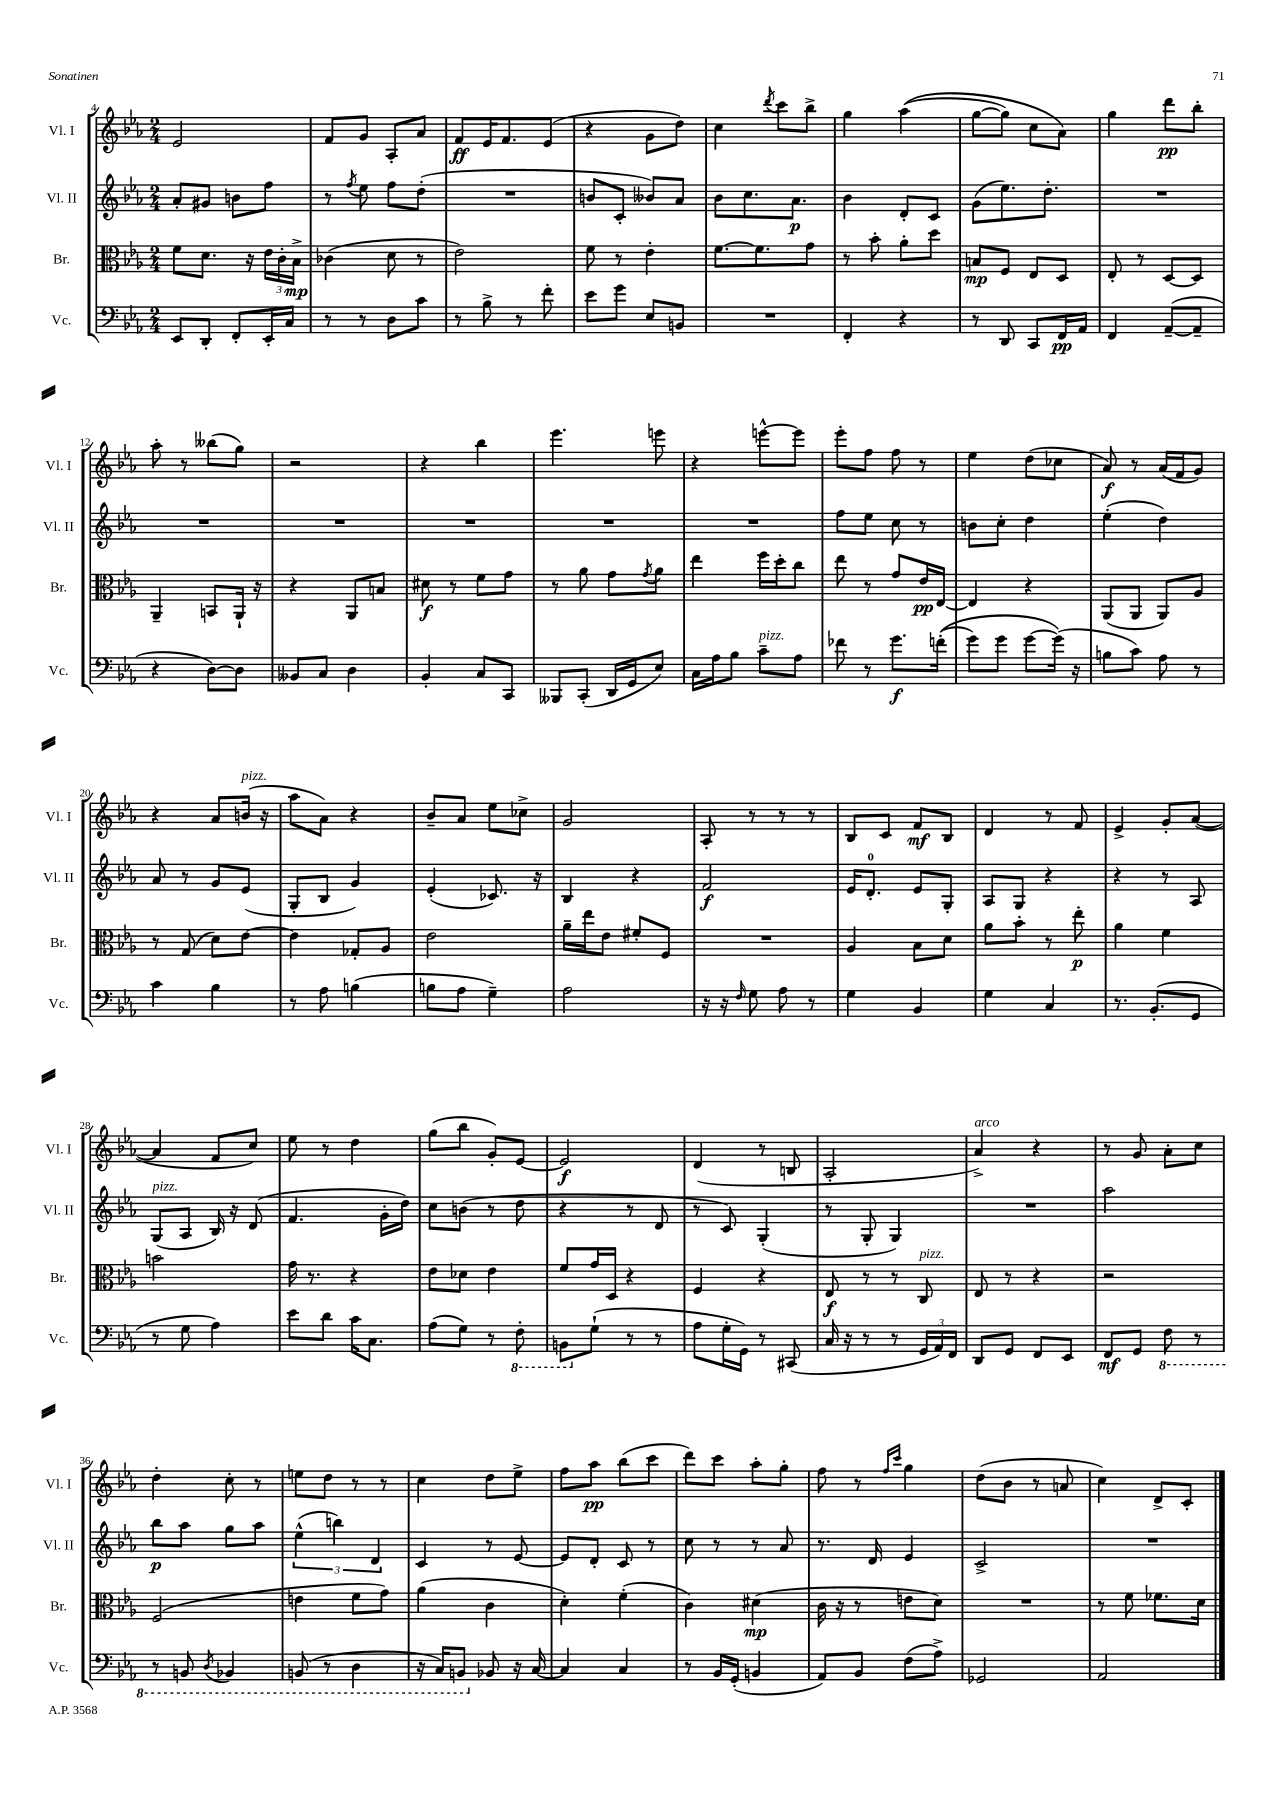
<<
\new StaffGroup <<
\new Staff = "s0" \with { instrumentName = "Vl. I" shortInstrumentName = "Vl. I" } {
    \clef treble \key ees \major \numericTimeSignature \time 2/4
    ees'2 |
    f'8 g'8 aes8-. aes'8 |
    f'8\ff ees'16 f'8. ees'8( |
    r4 g'8 d''8) |
    c''4 \acciaccatura { d'''8 } c'''8 bes''8-> |
    g''4 aes''4(\( |
    g''8~ g''8) c''8 aes'8\) |
    g''4 d'''8\pp bes''8-. |
    aes''8-. r8 beses''8( g''8) |
    r2 |
    r4 bes''4 |
    ees'''4. e'''8 |
    r4 e'''8~-^ e'''8 |
    ees'''8-. f''8 f''8 r8 |
    ees''4 d''8( ces''8 |
    aes'8\f) r8 aes'16( f'16 g'8) |
    r4 aes'8 b'16^\markup { \italic "pizz." }( r16 |
    aes''8 aes'8) r4 |
    bes'8-- aes'8 ees''8 ces''8-> |
    g'2 |
    aes8-. r8 r8 r8 |
    bes8 c'8 f'8\mf bes8 |
    d'4 r8 f'8 |
    ees'4-> g'8-. aes'8~( |
    aes'4 f'8 c''8) |
    ees''8 r8 d''4 |
    g''8( bes''8 g'8-.) ees'8~ |
    ees'2\f |
    d'4( r8 b8 |
    aes2-. |
    aes'4->^\markup { \italic "arco" }) r4 |
    r8 g'8 aes'8-. c''8 |
    d''4-. c''8-. r8 |
    e''8 d''8 r8 r8 |
    c''4 d''8 ees''8-> |
    f''8 aes''8\pp bes''8( c'''8 |
    d'''8) c'''8 aes''8-. g''8-. |
    f''8 r8 \grace { f''16 c'''16 } g''4 |
    d''8( bes'8 r8 a'8 |
    c''4) d'8-> c'8-. \bar "|." |
}
\new Staff = "s1" \with { instrumentName = "Vl. II" shortInstrumentName = "Vl. II" } {
    \clef treble \key ees \major \numericTimeSignature \time 2/4
    aes'8-. gis'8 b'8 f''8 |
    r8 \acciaccatura { f''8 } ees''8 f''8 d''8-.( |
    R2 |
    b'8 c'8-. beses'8) aes'8 |
    bes'8 c''8. aes'8.\p |
    bes'4 d'8-. c'8 |
    g'8( ees''8.) d''8.-. |
    R2 |
    R2 |
    R2 |
    R2 |
    R2 |
    R2 |
    f''8 ees''8 c''8 r8 |
    b'8 c''8-. d''4 |
    ees''4-.( d''4) |
    aes'8 r8 g'8 ees'8( |
    g8-. bes8 g'4) |
    ees'4-.( ces'8.) r16 |
    bes4 r4 |
    f'2\f |
    ees'16 d'8.-0-. ees'8 g8-. |
    aes8 g8 r4 |
    r4 r8 aes8 |
    g8^\markup { \italic "pizz." }( aes8 bes16) r16 d'8( |
    f'4. g'16-. d''16) |
    c''8 b'8( r8 d''8 |
    r4 r8 d'8 |
    r8 c'8) g4-.( |
    r8 g8-. g4) |
    R2 |
    aes''2 |
    bes''8\p aes''8 g''8 aes''8 |
    \tuplet 3/2 { ees''4-^( b''4) d'4 } |
    c'4 r8 ees'8~ |
    ees'8 d'8-. c'8 r8 |
    c''8 r8 r8 aes'8 |
    r8. d'16 ees'4 |
    c'2-> |
    R2 \bar "|." |
}
\new Staff = "s2" \with { instrumentName = "Br." shortInstrumentName = "Br." } {
    \clef alto \key ees \major \numericTimeSignature \time 2/4
    f'8 d'8. r16 \tuplet 3/2 { ees'16 c'16-. bes16->\mp } |
    ces'4( d'8 r8 |
    ees'2) |
    f'8 r8 ees'4-. |
    f'8.~ f'8. g'8 |
    r8 bes'8-. aes'8-. d''8 |
    b8\mp f8 ees8 d8 |
    ees8-. r8 d8~ d8 |
    aes,4-- b,8 aes,16-! r16 |
    r4 aes,8 b8 |
    dis'8\f r8 f'8 g'8 |
    r8 aes'8 g'8 \acciaccatura { g'8 } aes'8 |
    ees''4 f''16 d''16-. c''8 |
    ees''8 r8 g'8 ees'16\pp ees16~ |
    ees4 r4 |
    aes,8( aes,8 aes,8) aes8 |
    r8 g8( d'8) ees'8~ |
    ees'4 ges8-. aes8 |
    ees'2 |
    aes'16-- ees''16 ees'8 fis'8-. f8 |
    R2 |
    aes4 bes8 d'8 |
    aes'8 bes'8-. r8 ees''8-.\p |
    aes'4 f'4 |
    b'2 |
    g'16 r8. r4 |
    ees'8 des'8 ees'4 |
    f'8 g'16 d16 r4 |
    f4 r4 |
    ees8\f r8 r8 c8^\markup { \italic "pizz." } |
    ees8 r8 r4 |
    r2 |
    f2( |
    e'4 f'8 g'8) |
    aes'4( c'4 |
    d'4-.) f'4-.( |
    c'4) dis'4\mp( |
    c'16 r16 r8 e'8 d'8) |
    R2 |
    r8 f'8 fes'8. d'16 \bar "|." |
}
\new Staff = "s3" \with { instrumentName = "Vc." shortInstrumentName = "Vc." } {
    \clef bass \key ees \major \numericTimeSignature \time 2/4
    ees,8 d,8-. f,8-. ees,16-. c16 |
    r8 r8 d8 c'8 |
    r8 bes8-> r8 f'8-. |
    ees'8 g'8 ees8 b,8 |
    R2 |
    f,4-. r4 |
    r8 d,8 c,8 f,16\pp aes,16 |
    f,4 aes,8~--( aes,8-- |
    r4 d8~) d8 |
    beses,8 c8 d4 |
    bes,4-. c8 c,8 |
    beses,,8 c,8-.( d,16 g,16 ees8) |
    c16 aes16 bes8 c'8--^\markup { \italic "pizz." } aes8 |
    fes'8 r8 g'8.\f f'16-.(\( |
    g'8) g'8 g'8~ g'16(\) r16 |
    b8 c'8) aes8 r8 |
    c'4 bes4 |
    r8 aes8 b4( |
    b8 aes8 g4--) |
    aes2 |
    r16 r16 \grace { f16 } g8 aes8 r8 |
    g4 bes,4 |
    g4 c4 |
    r8. bes,8.-.( g,8 |
    r8 g8 aes4) |
    ees'8 d'8 c'16 c8. |
    aes8( g8) r8 \ottava #-1 f,8-. |
    b,,8 \ottava #0 g8-!( r8 r8 |
    aes8 g16-. g,16) r8 cis,8( |
    c16 r16 r8 r8 \tuplet 3/2 { g,16 aes,16) f,16 } |
    d,8 g,8 f,8 ees,8 |
    f,8\mf g,8 \ottava #-1 f,8 r8 |
    r8 b,,8 \acciaccatura { d,8 } bes,,4 |
    b,,8( r8 d,4 |
    r16 c,16) b,,8 \ottava #0 bes,!8 r16 c16~ |
    c4 c4 |
    r8 bes,16 g,16-.( b,4 |
    aes,8) bes,8 f8( aes8->) |
    ges,2 |
    aes,2 \bar "|." |
}
>>
>>
\layout { \context { \Score currentBarNumber = #4 } }
